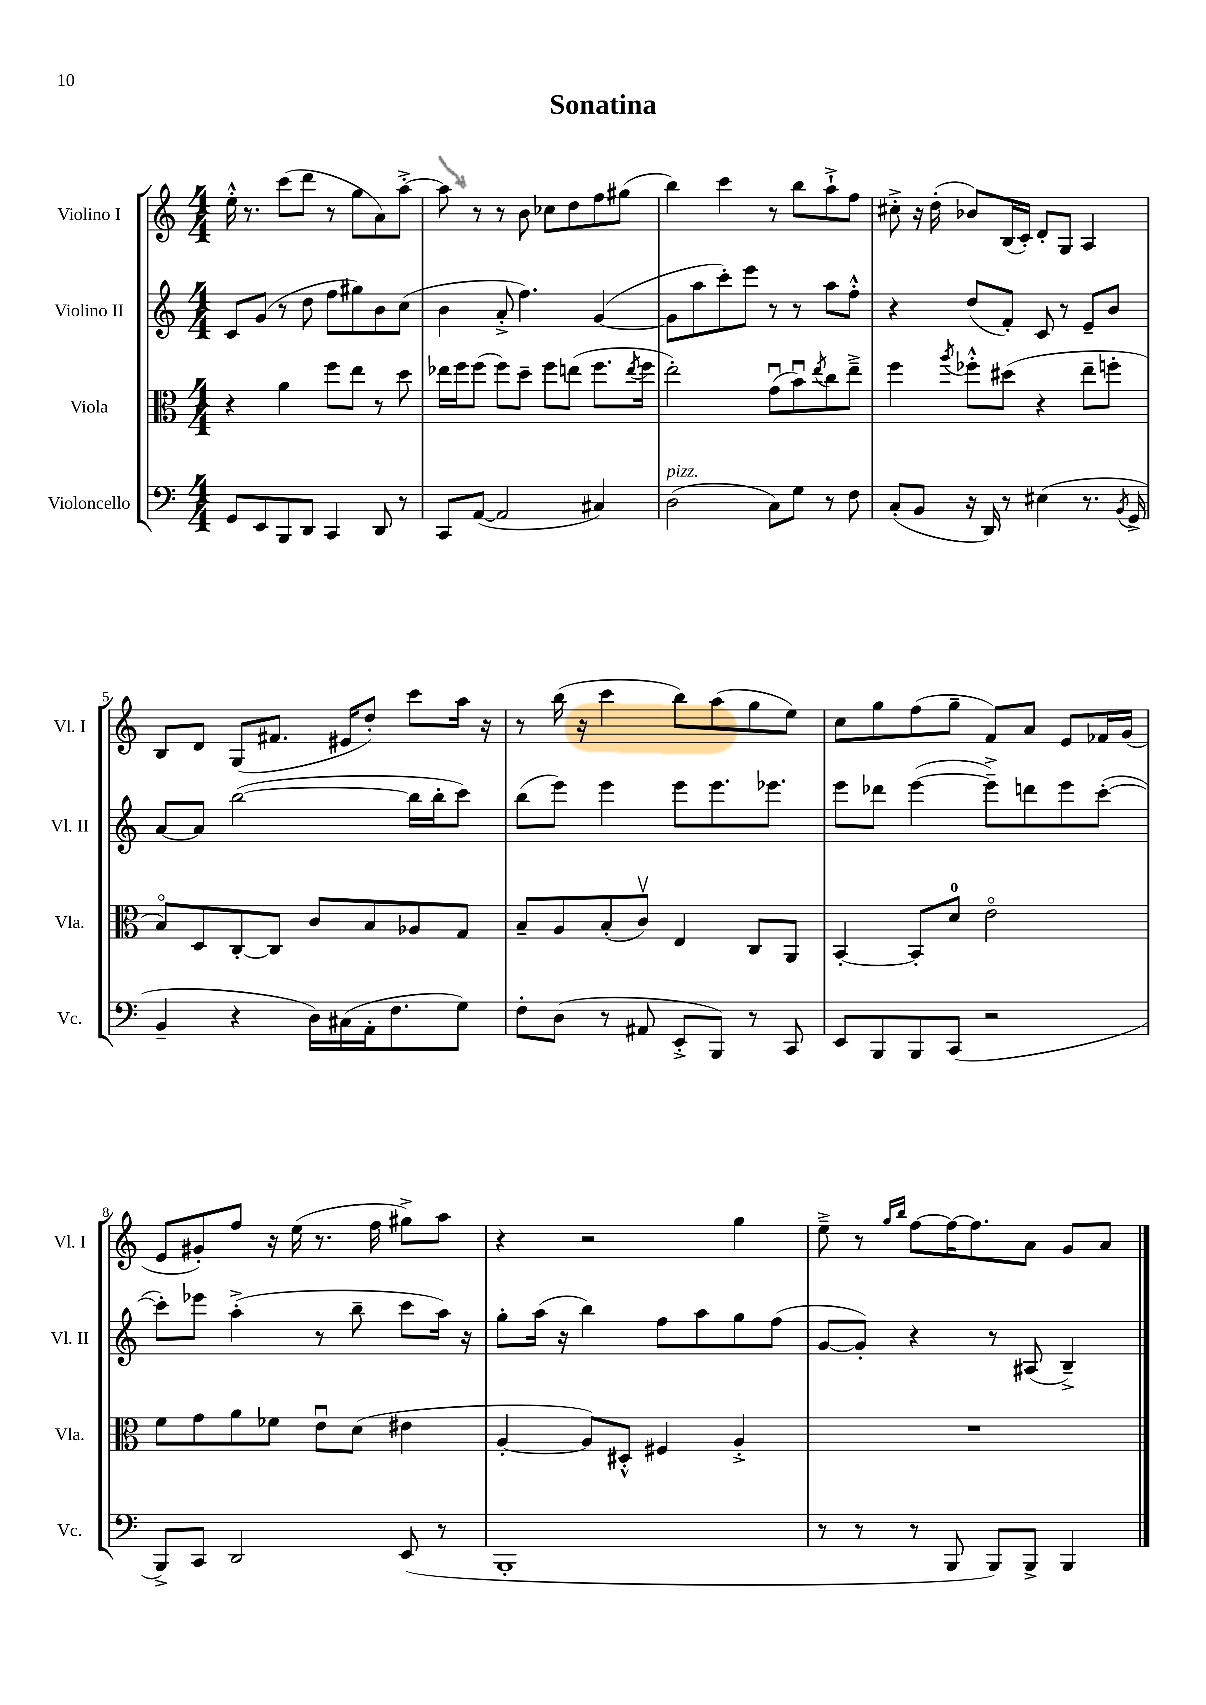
\header { title = "Sonatina" }
<<
\new StaffGroup <<
\new Staff = "s0" \with { instrumentName = "Violino I" shortInstrumentName = "Vl. I" } {
    \clef treble \key c \major \numericTimeSignature \time 4/4
    e''16-.-^ r8. c'''8( d'''8 r8 g''8 a'8) a''8~-.-> |
    a''8 r8 r8 b'8 ces''8 d''8 f''8 gis''8( |
    b''4) c'''4 r8 b''8 a''8-!-> f''8 |
    cis''8-.-> r16 d''16-.( bes'8) b16( c'16-.) d'8-. g8 a4 |
    b8 d'8 g8( fis'8. eis'16 d''8-.) c'''8 a''16 r16 |
    r8 b''16( r16 c'''4 b''8) a''8( g''8 e''8) |
    c''8 g''8 f''8( g''8-- f'8) a'8 e'8 fes'16 g'16( |
    e'8 gis'8-.) f''8 r16 e''16( r8. f''16 gis''8->) a''8 |
    r4 r2 g''4 |
    e''8---> r8 \grace { g''16 b''16 } f''8~ f''16~ f''8. a'8 g'8 a'8 \bar "|." |
}
\new Staff = "s1" \with { instrumentName = "Violino II" shortInstrumentName = "Vl. II" } {
    \clef treble \key c \major \numericTimeSignature \time 4/4
    c'8 g'8( r8 d''8 f''8 gis''8) b'8 c''8( |
    b'4 a'8-.-> f''4.) g'4~( |
    g'8 a''8 c'''8-.) e'''8 r8 r8 a''8 f''8-.-^ |
    r4 d''8( f'8-.) c'8 r8 e'8-- b'8 |
    a'8~ a'8 b''2~( b''16 b''16-. c'''8) |
    b''8( e'''8) e'''4 e'''8 e'''8. ees'''8. |
    e'''8 des'''8 e'''4~( e'''8--->) d'''8 e'''8 c'''8~-.( |
    c'''8-.) ees'''8 a''4-.->( r8 b''8-- c'''8 a''16) r16 |
    g''8-. a''16( r16 b''4) f''8 a''8 g''8 f''8( |
    g'8~ g'8-.) r4 r8 ais8( b4--->) \bar "|." |
}
\new Staff = "s2" \with { instrumentName = "Viola" shortInstrumentName = "Vla." } {
    \clef alto \key c \major \numericTimeSignature \time 4/4
    r4 a'4 f''8 e''8 r8 d''8 |
    ees''16 f''16 f''8( f''8) d''8-- f''8 e''8( f''8. \acciaccatura { e''8 } f''16 |
    e''2-.) g'8\downbow( b'8\downbow) \acciaccatura { e''8 } c''8 e''8---> |
    f''4 \acciaccatura { a''8 } fes''8-.-^ dis''8( r4 e''8-- f''8-. |
    b8\flageolet) d8 c8~-. c8 c'8 b8 aes8 g8 |
    b8-- a8 b8-.( c'8\upbow) e4 c8 a,8 |
    b,4~-. b,8-. d'8-0 e'2\flageolet |
    f'8 g'8 a'8 fes'8 e'8\downbow d'8( eis'4 |
    a4~-. a8) dis8-.-^ fis4 a4-.-> |
    R1 \bar "|." |
}
\new Staff = "s3" \with { instrumentName = "Violoncello" shortInstrumentName = "Vc." } {
    \clef bass \key c \major \numericTimeSignature \time 4/4
    g,8 e,8 b,,8 d,8 c,4 d,8 r8 |
    c,8 a,8~( a,2 cis4) |
    d2^\markup { \italic "pizz." }( c8) g8 r8 f8 |
    c8-.( b,8 r16 d,16) r8 eis4( r8. \acciaccatura { b,8 } g,16-> |
    b,4-- r4 d16) cis16( a,16-. f8. g8) |
    f8-. d8( r8 ais,8 e,8-.-> b,,8) r8 c,8 |
    e,8 b,,8 b,,8 c,8( r2 |
    b,,8->) c,8 d,2 e,8( r8 |
    b,,1-. |
    r8 r8 r8 b,,8 b,,8) b,,8-> b,,4 \bar "|." |
}
>>
>>
